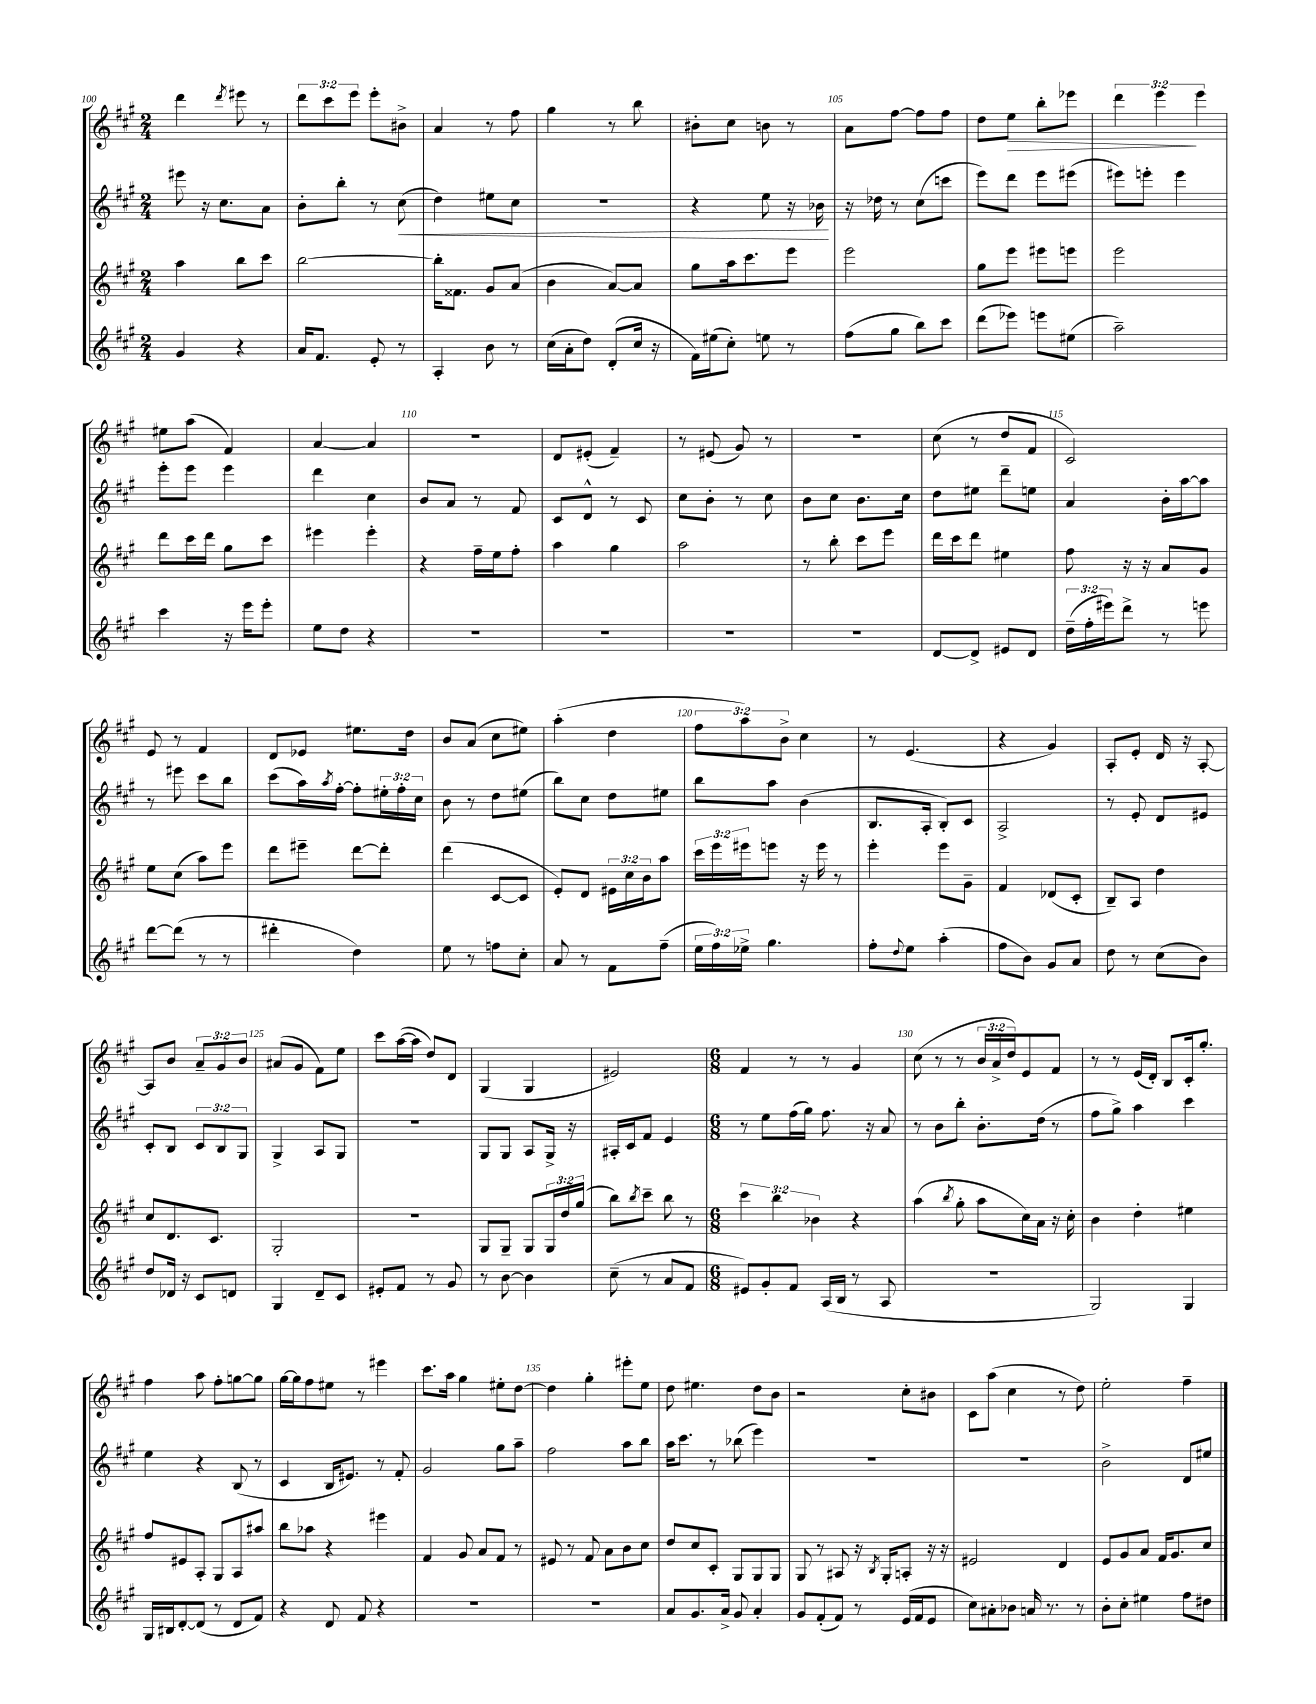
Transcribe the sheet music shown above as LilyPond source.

<<
\new StaffGroup <<
\new Staff = "s0" {
    \clef treble \key a \major \numericTimeSignature \time 2/4 \override Staff.TupletNumber.text = #tuplet-number::calc-fraction-text
    d'''4 \acciaccatura { d'''8 } eis'''8 r8 |
    \tuplet 3/2 { d'''8 cis'''8 e'''8 } e'''8-. bis'8-> |
    a'4 r8 fis''8 |
    gis''4 r8 b''8 |
    bis'8-. cis''8 b'8 r8 |
    a'8 fis''8~ fis''8 fis''8 |
    d''8 e''8\> b''8-. ees'''8 |
    \tuplet 3/2 { d'''4 e'''4\! e'''4 } |
    eis''8 a''8( fis'4) |
    a'4~ a'4 |
    R2 |
    d'8 eis'8-.( fis'4--) |
    r8 eis'8( gis'8) r8 |
    R2 |
    cis''8( r8 d''8 fis'8 |
    cis'2) |
    e'8 r8 fis'4 |
    d'8 ees'8 eis''8. d''16 |
    b'8 a'8( cis''8 eis''8) |
    a''4-.( d''4 |
    \tuplet 3/2 { fis''8 a''8) b'8-> } cis''4 |
    r8 e'4.( |
    r4 gis'4) |
    a8-. e'8-. d'16 r16 a8~-. |
    a8 b'8 \tuplet 3/2 { a'8-- gis'8 b'8 } |
    ais'8( gis'8 fis'8) e''8 |
    cis'''8 a''16~( a''16 d''8) d'8 |
    gis4( gis4 |
    eis'2) |
    \numericTimeSignature \time 6/8 fis'4 r8 r8 gis'4 |
    cis''8( r8 r8 \tuplet 3/2 { b'16 a'16-> d''16) } e'8 fis'8 |
    r8 r8 e'16( d'16-.) b8 cis'16-. gis''8.-. |
    fis''4 a''8 fis''8-. g''8~ g''8 |
    gis''16~ gis''16 fis''8 eis''8 r8 eis'''4 |
    cis'''8. a''16 gis''4 eis''8-. d''8~ |
    d''4 gis''4-. eis'''8-. e''8 |
    d''8 eis''4. d''8 b'8 |
    r2 cis''8-. bis'8 |
    cis'8 a''8( cis''4 r8 d''8) |
    e''2-. fis''4-- \bar "|." |
}
\new Staff = "s1" {
    \clef treble \key a \major \numericTimeSignature \time 2/4 \override Staff.TupletNumber.text = #tuplet-number::calc-fraction-text
    eis'''8 r16 cis''8. a'8 |
    b'8-. b''8-. r8 cis''8\<( |
    d''4) eis''8 cis''8 |
    R2 |
    r4 e''8 r16 bes'16\! |
    r16 des''16 r8 cis''8( c'''8 |
    e'''8) d'''8 e'''8 eis'''8( |
    eis'''8) e'''8-. e'''4 |
    e'''8-. e'''8 e'''4 |
    d'''4 cis''4 |
    b'8 a'8 r8 fis'8 |
    cis'8 d'8-^ r8 cis'8 |
    cis''8 b'8-. r8 cis''8 |
    b'8 cis''8 b'8. cis''16 |
    d''8 eis''8 d'''8-- e''8 |
    a'4 b'16-. a''16~ a''8 |
    r8 eis'''8 cis'''8 b''8 |
    cis'''8( a''16) \acciaccatura { a''8 } fis''16~-. fis''8-. \tuplet 3/2 { eis''16-. fis''16-. cis''16 } |
    b'8 r8 d''8 eis''8( |
    b''8) cis''8 d''8 eis''8 |
    b''8 a''8 b'4( |
    b8. a16-. b8-.) cis'8 |
    a2-> |
    r8 e'8-. d'8 eis'8 |
    cis'8-. b8 \tuplet 3/2 { cis'8 b8 gis8 } |
    gis4-> a8 gis8 |
    r2 |
    gis8 gis8 a8 gis16-> r16 |
    ais16-. cis'16 fis'8 e'4 |
    \numericTimeSignature \time 6/8 r8 e''8 fis''16( gis''16) fis''8. r16 a'8 |
    r8 b'8 b''8-. b'8.-. d''16( r8 |
    fis''8 gis''8->) a''4 cis'''4 |
    e''4 r4 b8( r8 |
    cis'4 b16 eis'8.) r8 fis'8-. |
    gis'2 gis''8 a''8-- |
    fis''2 a''8 b''8 |
    a''16 cis'''8. r8 bes''8( e'''4) |
    R2. |
    R2. |
    b'2-> d'8 eis''8 \bar "|." |
}
\new Staff = "s2" {
    \clef treble \key a \major \numericTimeSignature \time 2/4 \override Staff.TupletNumber.text = #tuplet-number::calc-fraction-text
    a''4 b''8 cis'''8 |
    b''2~ |
    b''16-. fisis'8. gis'8 a'8( |
    b'4 a'8~) a'8 |
    gis''8 a''16 cis'''8. e'''8 |
    e'''2 |
    gis''8 e'''8 eis'''8 e'''8 |
    e'''2 |
    d'''8 cis'''16 d'''16 gis''8 cis'''8 |
    eis'''4 eis'''4-. |
    r4 fis''16-- e''16 fis''8-. |
    a''4 gis''4 |
    a''2 |
    r8 b''8-. cis'''8 e'''8 |
    d'''16 cis'''16 d'''8 eis''4 |
    fis''8 r16 r16 a'8 gis'8 |
    e''8 cis''8( a''8) e'''8 |
    d'''8 eis'''8-- d'''8~ d'''8-. |
    d'''4( cis'8~ cis'8 |
    e'8-.) d'8 \tuplet 3/2 { eis'16 cis''16 b'16 } a''8 |
    \tuplet 3/2 { cis'''16 e'''16 eis'''16 } e'''8 r16 e'''16 r8 |
    e'''4-. e'''8 gis'8-- |
    fis'4 des'8( cis'8-. |
    b8--) a8 d''4 |
    cis''8 d'8. cis'8. |
    gis2-. |
    R2 |
    gis8 gis8-- gis8 \tuplet 3/2 { gis16 d''16 gis''16( } |
    b''8) \acciaccatura { b''8 } cis'''8-- b''8 r8 |
    \numericTimeSignature \time 6/8 \tuplet 3/2 { cis'''4 b''4 bes'4 } r4 |
    a''4( \acciaccatura { b''8 } gis''8-. a''8 cis''16) a'16 r16 cis''16-. |
    b'4 d''4-. eis''4 |
    fis''8 eis'8 a8-. gis8 a8 ais''8 |
    b''8 aes''8 r4 eis'''4 |
    fis'4 gis'8 a'8 fis'8 r8 |
    eis'8 r8 fis'8 a'8 b'8 cis''8 |
    d''8 cis''8 cis'8-. gis8 gis8 gis8 |
    gis8 r8 ais8 r16 \acciaccatura { b8 } gis16-. a8-. r16 r16 |
    eis'2 d'4 |
    e'8 gis'8 a'8 fis'16 gis'8. cis''8 \bar "|." |
}
\new Staff = "s3" {
    \clef treble \key a \major \numericTimeSignature \time 2/4 \override Staff.TupletNumber.text = #tuplet-number::calc-fraction-text
    gis'4 r4 |
    a'16 fis'8. e'8-. r8 |
    a4-. b'8 r8 |
    cis''16( a'16-. d''8) d'8-.( cis''16 r16 |
    fis'16) eis''16( cis''8-.) e''8 r8 |
    fis''8( gis''8 b''8) cis'''8 |
    d'''8( ees'''8) e'''8 eis''8( |
    a''2--) |
    cis'''4 r16 e'''16 e'''8-. |
    e''8 d''8 r4 |
    R2 |
    R2 |
    R2 |
    R2 |
    d'8~ d'8-> eis'8 d'8 |
    \tuplet 3/2 { d''16--( fis''16-. eis'''16) } d'''8-> r8 e'''8 |
    d'''8~ d'''8( r8 r8 |
    dis'''4-. d''4) |
    e''8 r8 f''8 cis''8-. |
    a'8 r8 fis'8 fis''8--( |
    \tuplet 3/2 { e''16 fis''16) ees''16-> } gis''4. |
    fis''8-. \appoggiatura { d''8 } e''8 a''4-.( |
    fis''8 b'8) gis'8 a'8 |
    d''8 r8 cis''8( b'8) |
    d''8 des'16 r16 cis'8 d'8 |
    gis4 d'8-- cis'8 |
    eis'8-. fis'8 r8 gis'8 |
    r8 b'8~ b'4 |
    cis''8--( r8 a'8 fis'8 |
    \numericTimeSignature \time 6/8 eis'8) gis'8-. fis'8 a16( b16 r8 a8 |
    R2. |
    gis2) gis4 |
    gis16 bis16 d'8~-. d'8( r8 d'8 fis'8) |
    r4 d'8 fis'8 r4 |
    R2. |
    R2. |
    a'8 gis'8. a'16-> gis'8 a'4-. |
    gis'8 fis'8-.( fis'8) r8 e'16( fis'16 e'8 |
    cis''8) ais'8-. bes'8 a'16 r8. r8 |
    b'8-. cis''8-. eis''4 fis''8 dis''8 \bar "|." |
}
>>
>>
\layout { \context { \Score currentBarNumber = #100 \override BarNumber.break-visibility = ##(#f #t #t) barNumberVisibility = #(every-nth-bar-number-visible 5) } }
